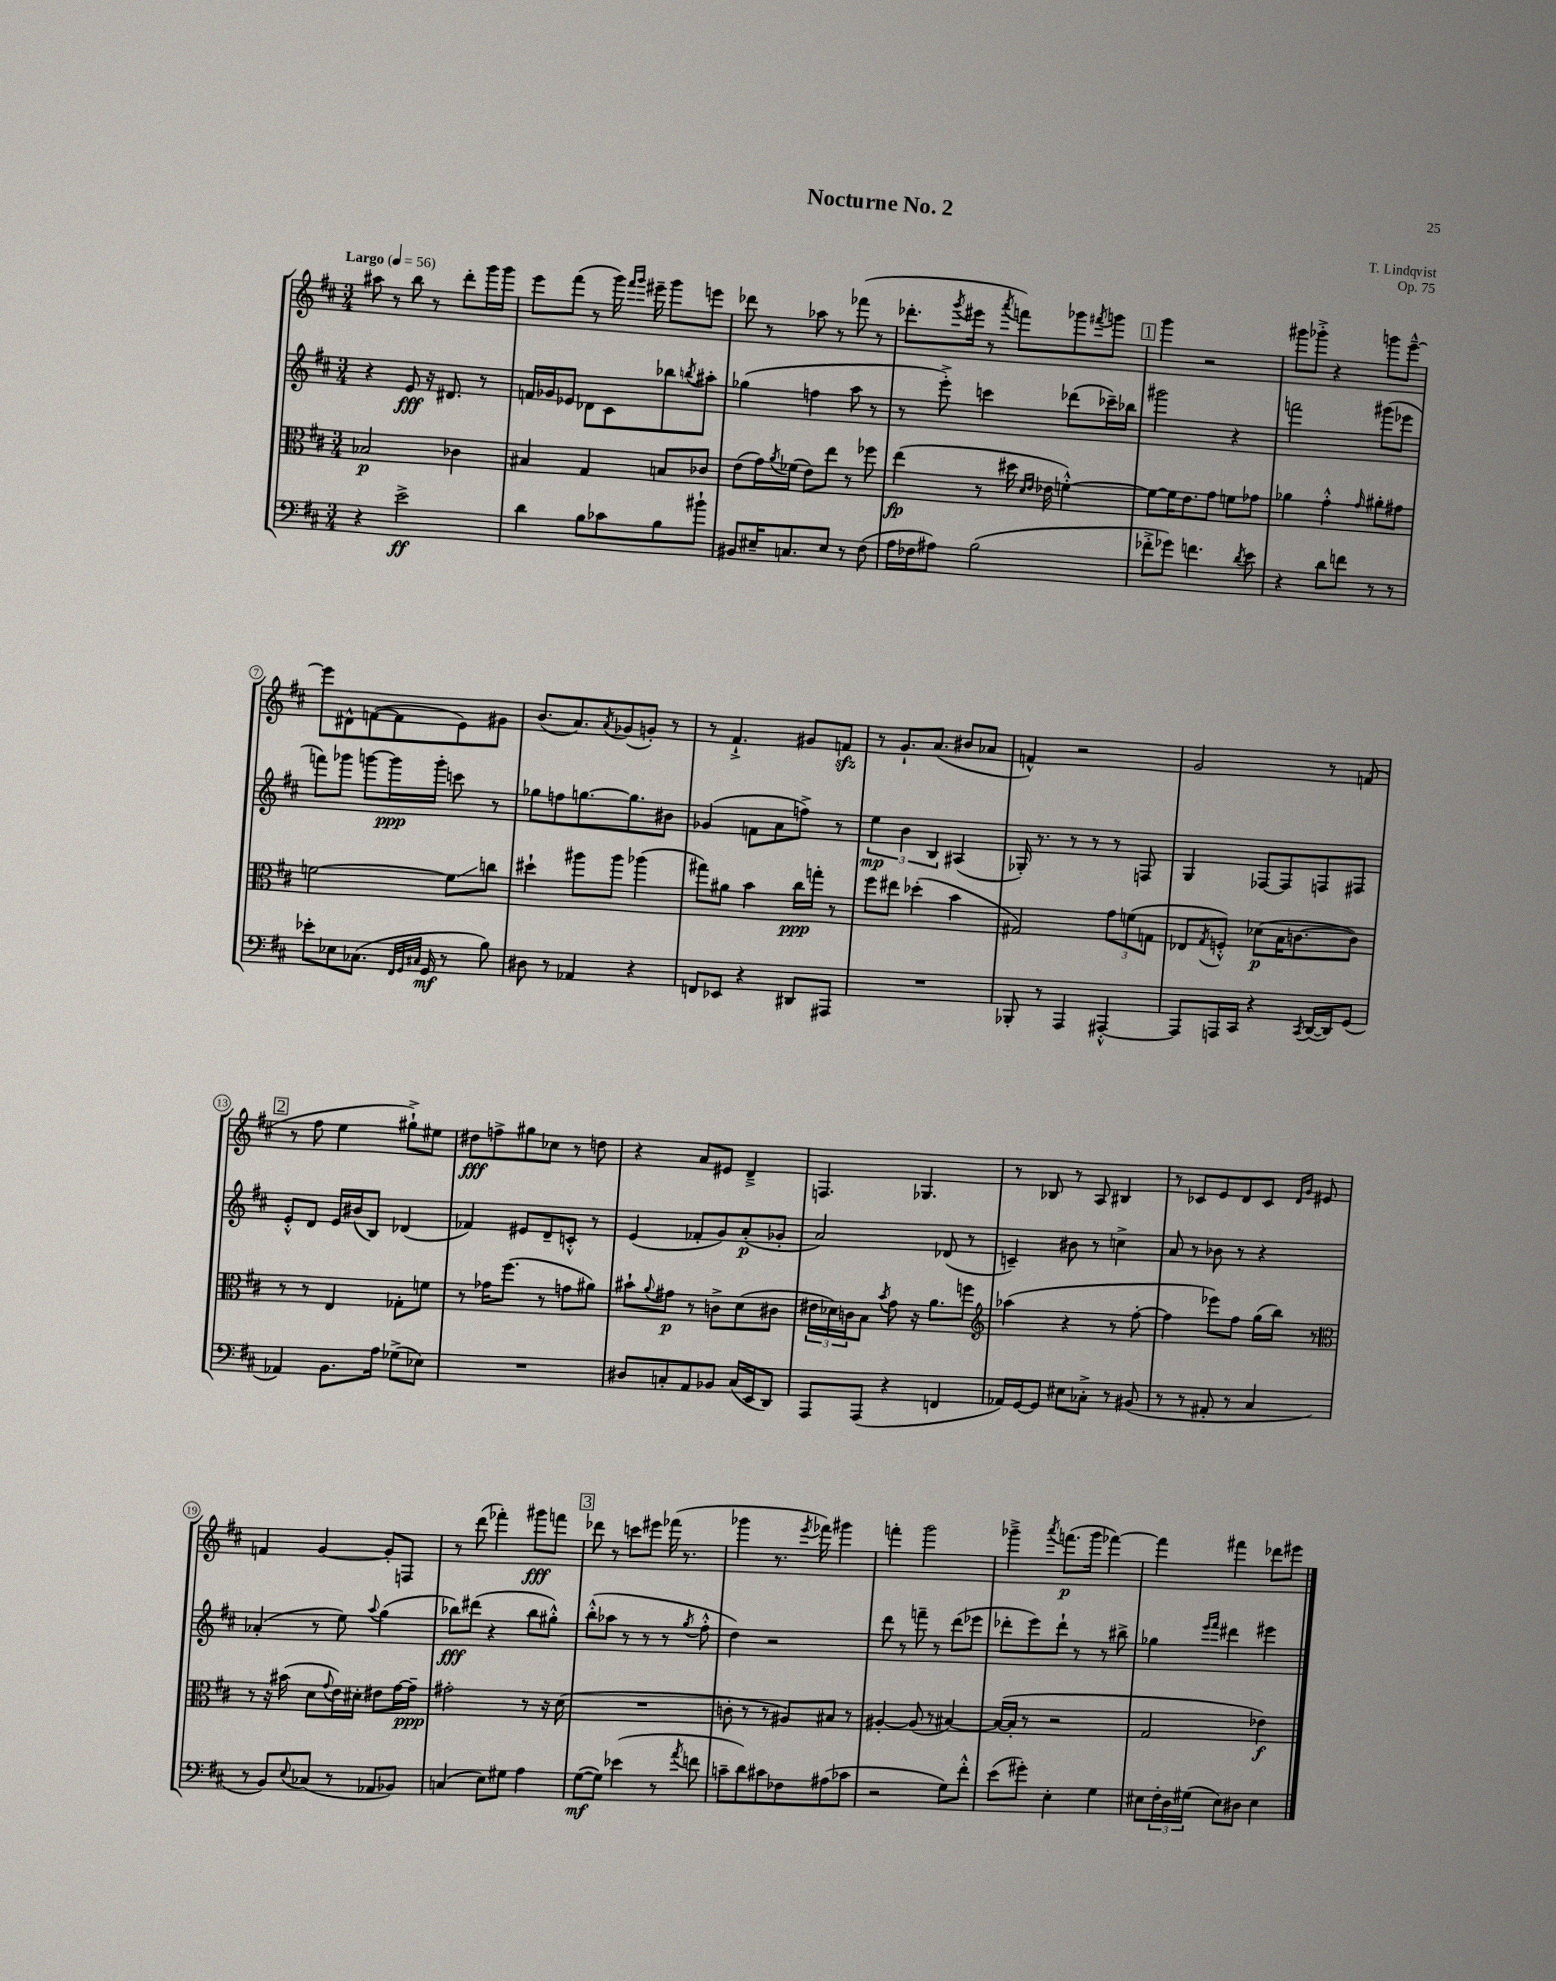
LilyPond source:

\header { title = "Nocturne No. 2" composer = "T. Lindqvist" opus = "Op. 75" }
<<
\new StaffGroup <<
\new Staff = "s0" {
    \clef treble \key d \major \numericTimeSignature \time 3/4 \tempo "Largo" 4 = 56
    ais''8 r8 b''8 r8 d'''8-. g'''16 g'''16 |
    e'''8 fis'''8( r8 g'''16) \grace { fis'''16 g'''16 } eis'''16-- g'''8 e'''8 |
    des'''8 r8 aes''8 r8 fes'''8( r8 |
    des'''8.-. \acciaccatura { g'''8 } eis'''16 r8 \acciaccatura { a'''8 } f'''8) ges'''8 \acciaccatura { fis'''8 } g'''8 |
    \mark \markup { \box "1" } g'''4 r2 |
    gis'''8 ges'''8-.-> r4 g'''8 e'''8~---^ |
    e'''8 dis'8-^ f'8~( f'8 e'8) gis'8 |
    b'8.( a'8.) \acciaccatura { a'8 } ges'8( g'8-.) r8 |
    r8 fis'4.-!-> gis'8 f'8\sfz |
    r8 g'8.-! a'8.( bis'8 aes'8 |
    f'4-^) r2 |
    g'2 r8 f'8( |
    \mark \markup { \box "2" } r8 fis''8 e''4 gis''8-!->) eis''8 |
    dis''8\fff f''8-> gis''8 ces''8 r8 d''8 |
    r4 a'8 eis'8 d'4---> |
    f4. ges4. |
    r8 bes8 r8 a8 bis4 |
    r8 ces'8 e'8 d'8 ces'8 \grace { d'16 g'16 } eis'8 |
    f'4 g'4~ g'8-. f8 |
    r8 d'''8( fes'''4-.) gis'''8\fff f'''8 |
    \mark \markup { \box "3" } des'''8 r8 c'''8 eis'''8 fes'''16( r8. |
    ges'''4 r8. \acciaccatura { e'''8 } fes'''16) gis'''4 |
    f'''4-. g'''2 |
    ges'''4---> \acciaccatura { a'''8 } f'''8.\p( ges'''16 fes'''4~) |
    fes'''4 fis'''4 des'''8 eis'''8 \bar "|." |
}
\new Staff = "s1" {
    \clef treble \key d \major \numericTimeSignature \time 3/4
    r4 e'8\fff r16 dis'8. r8 |
    f'16 ges'16 ees'8 des'8 cis'8 bes''8 \acciaccatura { b''8 } ais''8-. |
    ges''4( f''4 a''8 r8 |
    r8 e'''8-.->) c'''4 des'''8( ces'''16--) bes''16 |
    \mark \markup { \box "1" } gis'''2 r4 |
    f'''2 gis'''8( ees'''8 |
    f'''8) ges'''8 g'''8~ g'''16\ppp g'''16-. c'''8 r8 |
    ges''8 f''8 g''8.~ g''8. bis'8 |
    ges'4( f'8 a'8 f''8->) r8 |
    \tuplet 3/2 { e''4\mp b'4 b4 } ais4( |
    ges16-.) r8. r8 r8 r8 f8 |
    g4 fes8~ fes8 f8 fis8 |
    \mark \markup { \box "2" } e'8-.-^ d'8 e'16 bis'16( b8) des'4( |
    fes'4) eis'8 d'8-- c'8-.-^ r8 |
    e'4( fes'8-. g'8) a'8-.\p( ges'8-. |
    a'2) des'8( r8 |
    c'4--) bis'8 r8 c''4-> |
    a'8 r8 bes'8 r8 r4 |
    aes'4-.( r8 e''8) \appoggiatura { a''8 } g''4( |
    bes''8\fff) dis'''8( r4 bes''8 gis''8-.-^) |
    \mark \markup { \box "3" } b''8-.-^( aes''8 r8 r8 r8 \acciaccatura { g''8 } fis''8-.-^ |
    d''4) r2 |
    d'''8 r8 f'''8-- r8 d'''8( ees'''8 |
    des'''8-. e'''8) des'''8-! r8 r8 bis''8-> |
    ges''4 \grace { e'''16 fis'''16 } dis'''4 eis'''4 \bar "|." |
}
\new Staff = "s2" {
    \clef alto \key d \major \numericTimeSignature \time 3/4
    bes2\p ces'4 |
    bis4 g4 b8 ces'8 |
    e'8( g'16) \acciaccatura { a'8 } fes'16( e'8) e''8 r8 fes''8 |
    e''4\fp( r8 dis''16 \grace { d'16 e'16 } ees'16 f'4~-.-^) |
    \mark \markup { \box "1" } f'8~ f'16 e'8. g'8 f'8 ges'8 |
    aes'4 g'4-.-^ \grace { g'16 } ais'8-. gis'8 |
    f'2~ f'8\glissando c''8 |
    dis''4-! ais''8 ais''8 aes''4( |
    gis''8) ais'8 b'4 cis''16\ppp g''16-. r8 |
    fis''8 eis''8 des''4-.( b'4 |
    gis2) \tuplet 3/2 { g'8 f'8( g8 } |
    ees8 \acciaccatura { g8 } f8-.-^) des'8\p( b16 c'8.~ c'8) |
    \mark \markup { \box "2" } r8 r8 e4 ges8-. f'8 |
    r8 ges'16 fis''8.( r8 g'8 ais'8) |
    bis'8-! \appoggiatura { a'8 } gis'8\p r8 c'8-> d'8( cis'8 |
    \tuplet 3/2 { eis'16 des'16) c'16 } b8 \acciaccatura { b'8 } g'8 r16 a'8. f''8 |
    \clef treble aes''4( r4 r8 fis''8~-. |
    fis''4 ees'''8) fis''8 g''16( b''16) r8 |
    \clef alto r8 r16 bis'16( d'8 \appoggiatura { g'8 } e'16) dis'16-. eis'8 g'16~ g'16--\ppp |
    gis'2-. r8 r16 d'16( |
    \mark \markup { \box "3" } R2. |
    c'8-. r8 r8 ais8) bis8 r8 |
    ais4~-. ais8( r8 bis4~) |
    bis16~( bis16-. r8 r2 |
    g2 ees'4\f) \bar "|." |
}
\new Staff = "s3" {
    \clef bass \key d \major \numericTimeSignature \time 3/4
    r4 e'2->\ff |
    d'4 b8 ces'8 b8 bis'8-! |
    bis,8 eis16-- c8. eis8 r8 fis8( |
    a16 fes16 ais8) b2( |
    \mark \markup { \box "1" } fes'8-.-> ges'8) f'4. \acciaccatura { d'8 } e'8 |
    r4 d'8 f'8 r8 r8 |
    ees'8-. ees8 ces8.( \grace { fis,32 g,32 cis32 } g,16\mf r8 b8) |
    dis8 r8 aes,4 r4 |
    f,8 ees,8 r4 dis,8 ais,,8 |
    R2. |
    bes,,8-. r8 a,,4 ais,,4~-.-^ |
    ais,,8 a,,16 cis,16 r4 \acciaccatura { cis,8 } d,16~( d,16) g,8( |
    \mark \markup { \box "2" } aes,4) b,8. a16 ges8->( ees8) |
    R2. |
    dis8 c8-. a,8 bes,8 c16( e,16 d,8) |
    a,,8 a,,8( r4 f,4 |
    aes,16) g,16~ g,8 eis8 ces8-.-> r8 bis,8( |
    r8 r8 ais,8-. r8 cis4 |
    r8 b,8) \appoggiatura { e8 } ces8( r8 aes,8 bes,8) |
    c4( e8) gis8 a4 |
    \mark \markup { \box "3" } g8~\mf( g8) ees'4( r8 \acciaccatura { a'8 } f'8 |
    c'8-- d'8) cis'8 fes8 ais8( ces'8 |
    r2 g8) fis'8-.-^ |
    e'8( gis'8-.) e4-. g4 |
    eis8 \tuplet 3/2 { fis16-. d16 gis16( } eis8) dis8 eis4 \bar "|." |
}
>>
>>
\layout { \context { \Score \override BarNumber.stencil = #(make-stencil-circler 0.1 0.3 ly:text-interface::print) } }
